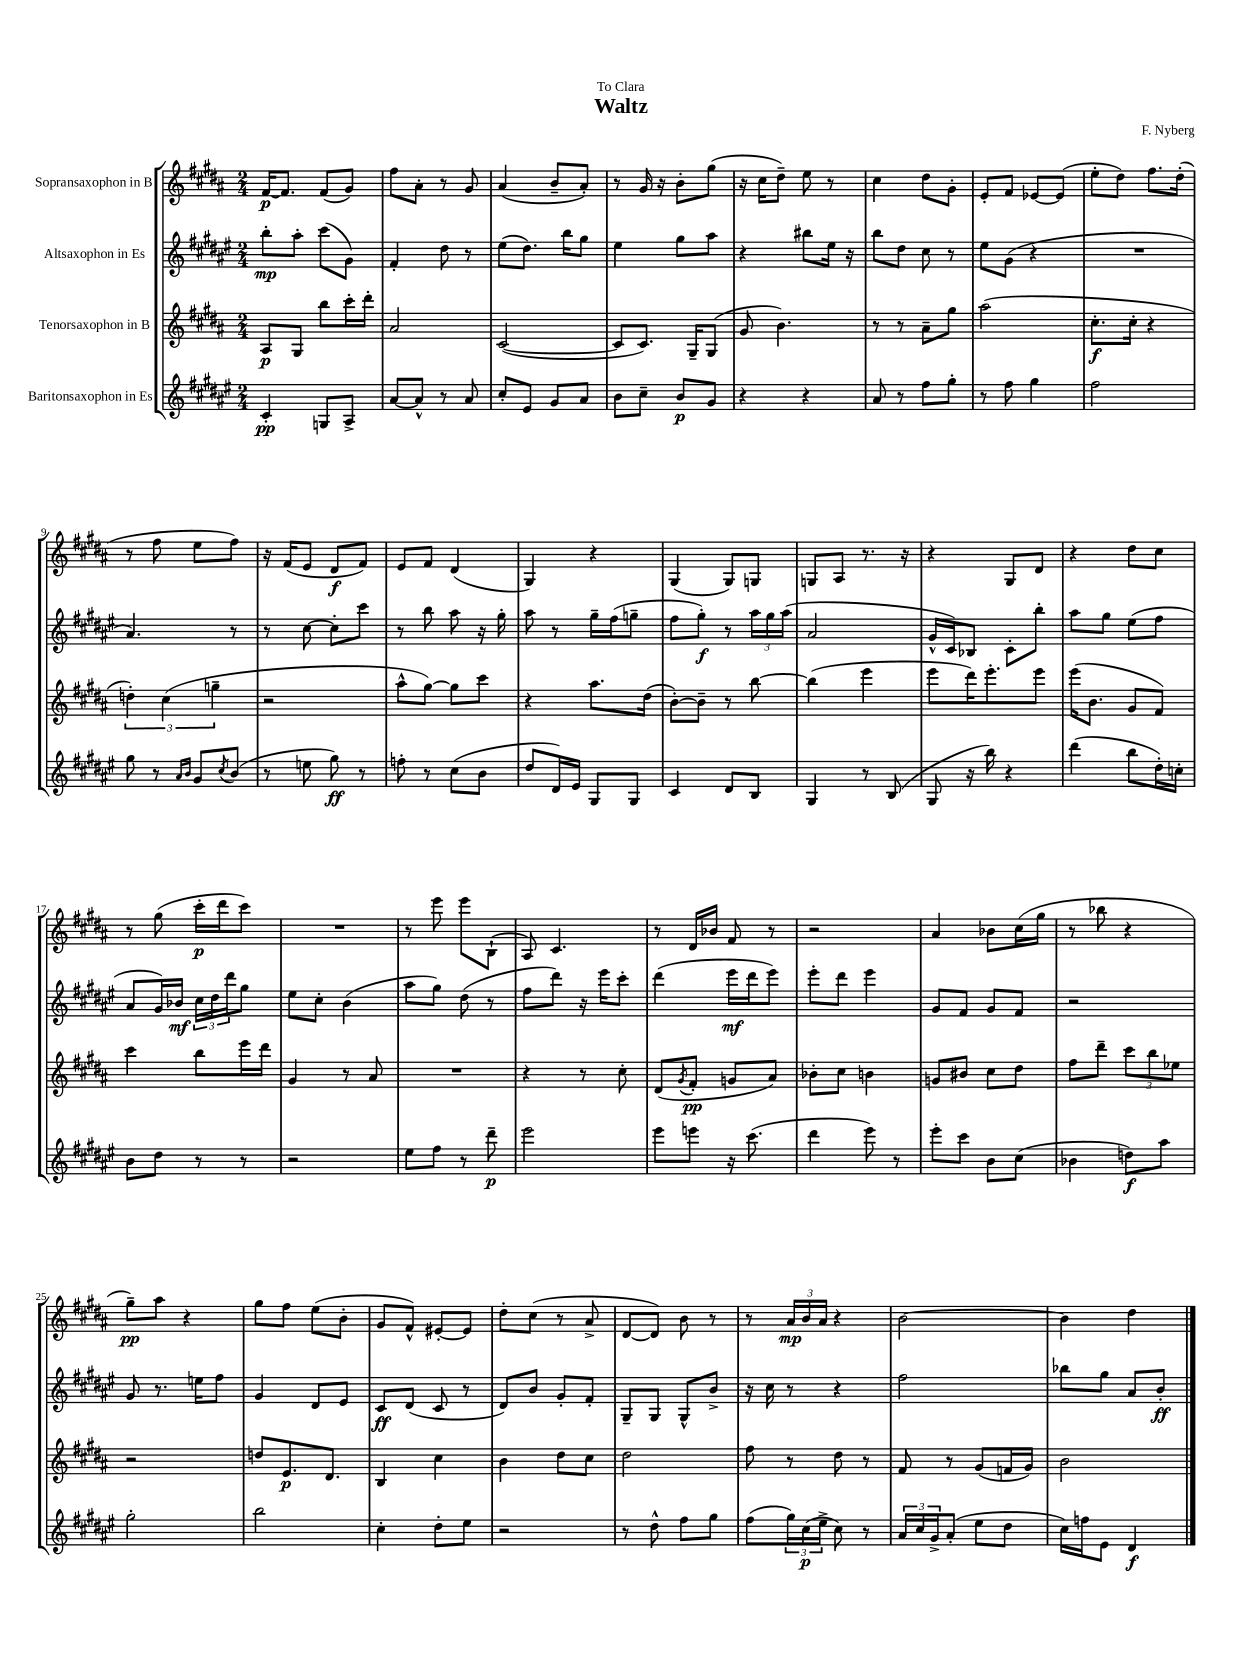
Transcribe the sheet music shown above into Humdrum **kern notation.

**kern	**kern	**kern	**kern
*staff4	*staff3	*staff2	*staff1
*clefG2	*clefG2	*clefG2	*clefG2
*k[f#c#g#d#a#e#]	*k[f#c#g#d#a#]	*k[f#c#g#d#a#e#]	*k[f#c#g#d#a#]
*M2/4	*M2/4	*M2/4	*M2/4
4c#'/	8A#/L	8bb'\L	[16f#/LK
.	.	.	8.f#/]J
.	8G#/J	8aa#'\J	.
8G/L	8bb\L	(8ccc#\L	(8f#/L
8A#^/J	16ccc#'\L	8g#\J)	8g#/J)
.	16ddd#'\JJ	.	.
=	=	=	=
[8a#/L	2a#/	4f#'/	8ff#\L
8a#^^/]J	.	.	8a#'\J
8r	.	8dd#\	8r
8a#/	.	8r	8g#/
=	=	=	=
8cc#'/L	([2c#/	(8ee#\L	(4a#/
8e#/J	.	8.dd#\J)	.
8g#/L	.	.	8b~/L
.	.	16bb\LK	.
8a#/J	.	8gg#\J	8a#'/J)
=	=	=	=
8b\L	8c#/]L	4ee#\	8r
8cc#~\J	8.c#/J)	.	16g#/
.	.	.	16r
8b/L	.	8gg#\L	8b'\L
.	16G#~/LK	.	.
8g#/J	(8G#/J	8aa#\J	(8gg#\J
=	=	=	=
4r	8g#/	4r	16r
.	.	.	16cc#\LK
.	4.b\)	.	8dd#~\J)
4r	.	8bb#\L	8ee\
.	.	16ee#\Jk	8r
.	.	16r	.
=	=	=	=
8a#/	8r	8bb\L	4cc#\
8r	8r	8dd#\J	.
8ff#\L	8a#~\L	8cc#\	8dd#\L
8gg#'\J	8gg#\J	8r	8g#'\J
=	=	=	=
8r	(2aa#\	8ee#\L	8e'/L
8ff#\	.	(8g#\J	8f#/J
4gg#\	.	4r	[8e-/L
.	.	.	(8e-/]J
=	=	=	=
2ff#\	8.cc#'\L	2r	8ee'\L
.	.	.	8dd#\J)
.	16cc#'\Jk	.	.
.	4r	.	8.ff#\L
.	.	.	(16dd#'\Jk
=	=	=	=
8gg#\	6dd'\)	4.a#/)	8r
8r	.	.	8ff#\
.	(6cc#\	.	.
16qqa#/LL	.	.	.
16qqb/JJ	.	.	.
8g#/L	.	.	8ee\L
.	6gg~\	.	.
8qcc#/	.	.	.
(8b/J	.	8r	8ff#\J)
=	=	=	=
8r	2r	8r	16r
.	.	.	(16f#/LK
8ee\	.	[8cc#\	8e/J
8gg#\)	.	8cc#'\]L	8d#/L
8r	.	8ccc#\J	8f#/J)
=	=	=	=
8ff'\	8aa#^^\L	8r	8e/L
8r	[8gg#\J)	8bb\	8f#/J
(8cc#\L	8gg#\]L	8aa#\	(4d#/
8b\J	8ccc#\J	16r	.
.	.	16gg#'\	.
=	=	=	=
8dd#/L	4r	8aa#\	4G#/)
16d#/L)	.	8r	.
16e#/JJ	.	.	.
8G#/L	8.aa#\L	16gg#~\LL	4r
.	.	(16ff#\J	.
8G#/J	.	8gg~\J	.
.	(16dd#\Jk	.	.
=	=	=	=
4c#/	[8b'\L)	8ff#\L	(4G#/
.	8b~\]J	8gg#'\J)	.
8d#/L	8r	8r	8G#/L)
8B/J	[8bb\	24aa#\LL	8G/J
.	.	24gg#\	.
.	.	(24aa#\JJ	.
=	=	=	=
4G#/	(4bb\]	2a#/	8G/L
.	.	.	8A#/J
8r	4eee\	.	8.r
(8B/	.	.	.
.	.	.	16r
=	=	=	=
8G#/	8eee\L	16g#^^/LL	4r
.	.	16c#/J)	.
16r	16ddd#\K)	8B-/J	.
16bb\)	8.eee'\	.	.
4r	.	8c#'\L	8G#/L
.	8eee\J	8bb'\J	8d#/J
=	=	=	=
(4ddd#\	(16eee\LK	8aa#\L	4r
.	8.b\J	.	.
.	.	8gg#\J	.
8bb\L	8g#/L	(8ee#\L	8dd#\L
16dd#'\L)	8f#/J)	8ff#\J	8cc#\J
16cc'\JJ	.	.	.
=	=	=	=
8b\L	4ccc#\	8a#/L	8r
8dd#\J	.	16g#/L)	(8gg#\
.	.	16b-/JJ	.
8r	8bb\L	24cc#\LL	16ccc#'\LL
.	.	24dd#\	.
.	.	.	16ddd#\J
.	.	24ddd#\J	.
8r	16eee\L	8gg#\J	8ccc#\J)
.	16ddd#\JJ	.	.
=	=	=	=
2r	4g#/	8ee#\L	2r
.	.	8cc#'\J	.
.	8r	(4b\	.
.	8a#/	.	.
=	=	=	=
8ee#\L	2r	8aa#\L	8r
8ff#\J	.	8gg#\J)	8eee\
8r	.	(8dd#\	8eee\L
8ddd#~\	.	8r	(8B`\J
=	=	=	=
2eee#\	4r	8ff#\L	8A#/)
.	.	8ddd#\J)	4.c#/
.	8r	16r	.
.	.	16eee#\LK	.
.	8cc#'\	8ccc#'\J	.
=	=	=	=
8eee#\L	(8d#/L	(4ddd#\	8r
.	8qg#/	.	.
8eee\J	8f#'/J	.	16d#/LL
.	.	.	16b-/JJ
16r	8g/L	16eee#\LL	8f#/
(8.ccc#\	.	16ddd#\J	.
.	8a#/J)	8eee#\J)	8r
=	=	=	=
4ddd#\	8b-'\L	8eee#'\L	2r
.	8cc#\J	8ddd#\J	.
8eee#\)	4b\	4eee#\	.
8r	.	.	.
=	=	=	=
8eee#'\L	8g/L	8g#/L	4a#/
8ccc#\J	8b#/J	8f#/J	.
8b\L	8cc#\L	8g#/L	8b-\L
(8cc#\J	8dd#\J	8f#/J	(16cc#\L
.	.	.	16gg#\JJ
=	=	=	=
4b-\	8ff#\L	2r	8r
.	8ddd#~\J	.	8bb-\
8dd\L)	12ccc#\L	.	4r
.	12bb\	.	.
8aa#\J	.	.	.
.	12ee-\J	.	.
=	=	=	=
2gg#'\	2r	8g#/	8gg#~\L)
.	.	8.r	8aa#\J
.	.	.	4r
.	.	16ee\LK	.
.	.	8ff#\J	.
=	=	=	=
2bb\	8dd/L	4g#/	8gg#\L
.	8.e/	.	8ff#\J
.	.	8d#/L	(8ee\L
.	8.d#/J	.	.
.	.	8e#/J	8b'\J
=	=	=	=
4cc#'\	4B/	8c#/L	8g#/L
.	.	(8d#/J	8f#^^/J)
8dd#'\L	4cc#\	8c#/	[8e#'/L
8ee#\J	.	8r	8e#/]J
=	=	=	=
2r	4b\	8d#/L)	8dd#'\L
.	.	8b/J	(8cc#\J
.	8dd#\L	8g#'/L	8r
.	8cc#\J	8f#'/J	8a#^/
=	=	=	=
8r	2dd#\	8G#~/L	[8d#/L
8dd#^^\	.	8G#/J	8d#/]J)
8ff#\L	.	8G#^^/L	8b\
8gg#\J	.	8b^/J	8r
=	=	=	=
(8ff#\L	8ff#\	16r	8r
.	.	16cc#\	.
24gg#\L)	8r	8r	24a#/LL
(24cc#\	.	.	24b/
24ee#^\JJ	.	.	24a#/JJ
8cc#\)	8dd#\	4r	4r
8r	8r	.	.
=	=	=	=
24a#/LL	8f#/	2ff#\	[2b\
24cc#/	.	.	.
24g#^/J	.	.	.
(8a#'/J	8r	.	.
8ee#\L	(8g#/L	.	.
8dd#\J	16f/L	.	.
.	16g#/JJ)	.	.
=	=	=	=
16cc#\LL)	2b\	8bb-\L	4b\]
16ff\J	.	.	.
8e#\J	.	8gg#\J	.
4d#/	.	8a#/L	4dd#\
.	.	8b'/J	.
==	==	==	==
*-	*-	*-	*-
